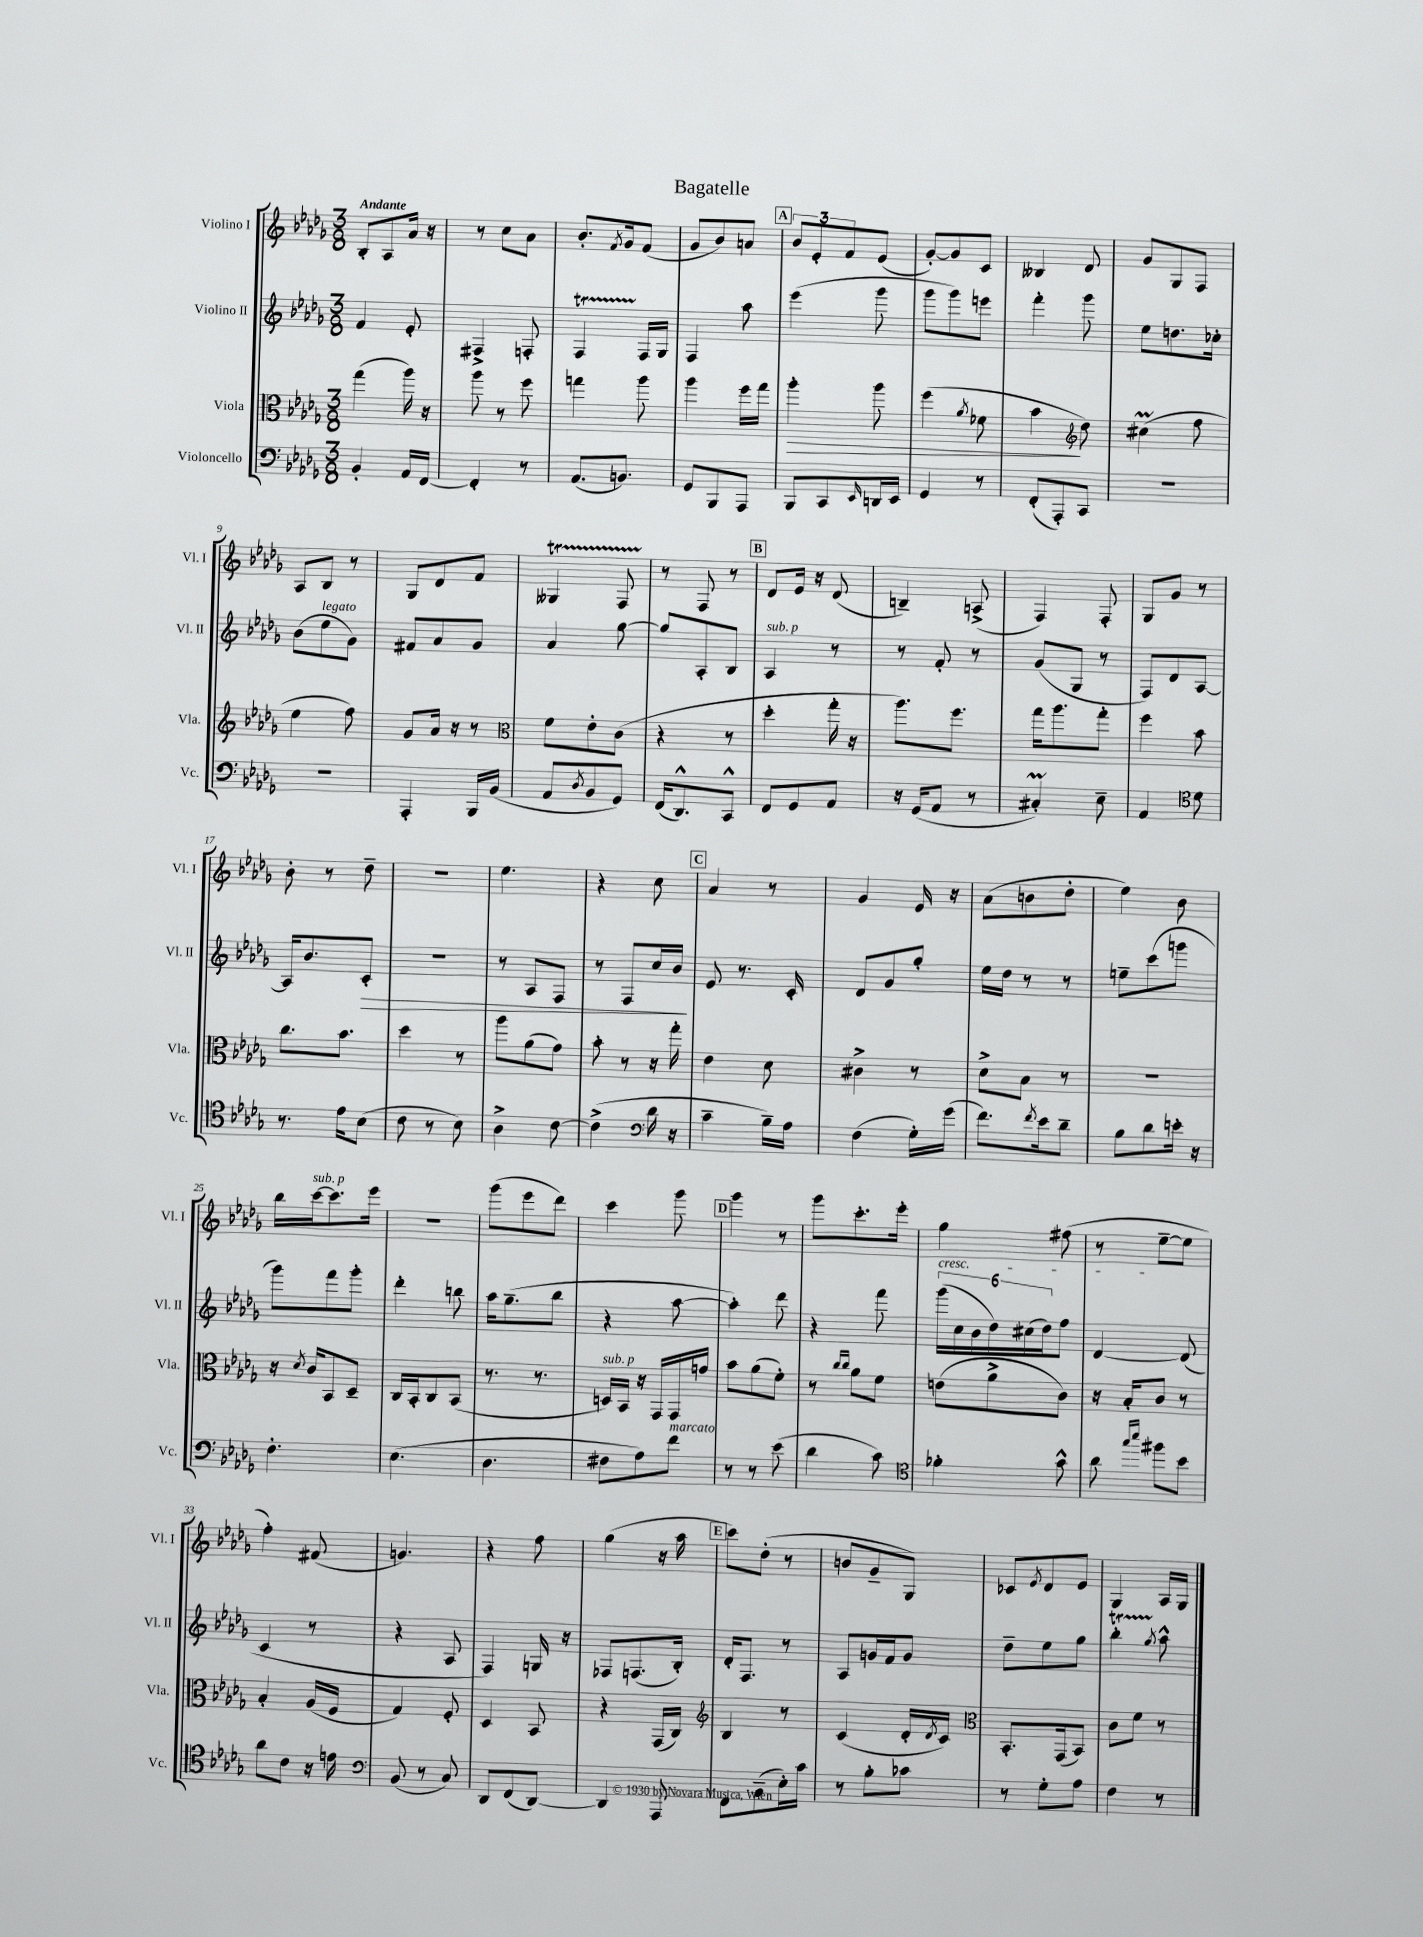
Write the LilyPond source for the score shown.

\header { title = "Bagatelle" }
<<
\new StaffGroup <<
\new Staff = "s0" \with { instrumentName = "Violino I" shortInstrumentName = "Vl. I" } {
    \clef treble \key des \major \numericTimeSignature \time 3/8 \tempo "Andante"
    bes8-. aes8 aes'16 r16 |
    r8 c''8 aes'8 |
    bes'8.-. \acciaccatura { f'8 } ges'16 f'8( |
    ges'8 bes'8) a'8 |
    \mark \markup { \box "A" } \tuplet 3/2 { bes'8 ees'8-. f'8 } ees'8( |
    ges'8~-.) ges'8 c'8 |
    beses4 des'8 |
    ges'8 ges8 f8 |
    aes8 bes8 r8 |
    ges8 des'8 f'8 |
    geses4\startTrillSpan f8 |
    r8\stopTrillSpan f8 r8 |
    \mark \markup { \box "B" } des'8 ees'16 r16 des'8( |
    b4--) a8->( |
    f4) f8-. |
    ges8 ges'8 r8 |
    bes'8-. r8 des''8-- |
    R4. |
    ees''4. |
    r4 c''8 |
    \mark \markup { \box "C" } aes'4 r8 |
    ges'4 ees'16 r16 |
    aes'8( b'8 des''8-. |
    ees''4) bes'8 |
    bes''16 c'''16~^\markup { \italic "sub. p" } c'''8. ees'''16 |
    R4. |
    ges'''8( ees'''8 des'''8) |
    c'''4 ges'''8 |
    \mark \markup { \box "D" } ges'''4 r8 |
    ges'''8 c'''8.-. ees'''16-. |
    ges''4\cresc fis''8( |
    r8 ees''8~--\! ees''8 |
    f''4-.) fis'8( |
    g'4.) |
    r4 f''8 |
    ges''4( r16 aes''16 |
    \mark \markup { \box "E" } c'''8) des''8-.( r8 |
    b'8 ges'8-- ges8) |
    ces'8 \acciaccatura { ees'8 } des'8 ees'8 |
    ges4 aes16 ges16 \bar "|." |
}
\new Staff = "s1" \with { instrumentName = "Violino II" shortInstrumentName = "Vl. II" } {
    \clef treble \key des \major \numericTimeSignature \time 3/8
    f'4 ees'8-. |
    fis4-> f8-. |
    f4\startTrillSpan f16\stopTrillSpan ges16 |
    f4 aes''8 |
    \mark \markup { \box "A" } ees'''4( ges'''8 |
    ges'''8 ges'''8) e'''8 |
    f'''4-. ges'''8 |
    ees''8 d''8. ces''16-. |
    bes'8( ees''8^\markup { \italic "legato" } ges'8) |
    fis'8 aes'8 ges'8 |
    aes'4 ges''8~ |
    ges''8 aes8-. bes8 |
    \mark \markup { \box "B" } aes4^\markup { \italic "sub. p" } r8 |
    r8 f'8-. r8 |
    ges'8( ges8 r8 |
    f8) des'8 aes8~ |
    aes16 bes'8. c'8-.\> |
    R4. |
    r8 aes8 f8 |
    r8 f8 c''16 bes'16\! |
    \mark \markup { \box "C" } ees'8 r8. c'16-. |
    des'8 ges'8 ges''8-. |
    ees''16 des''16 r8 r8 |
    e''8-- c'''8( g'''8 |
    ges'''8) f'''8 ges'''8-. |
    des'''4-. b''8 |
    aes''16 ges''8.--( bes''8 |
    r4 aes''8~ |
    \mark \markup { \box "D" } aes''4-.) des'''8 |
    r4 f'''8 |
    \tuplet 6/4 { ges'''16( c''16 bes'16 des''16) cis''16( des''16) } f''8 |
    des'4~ des'8( |
    c'4 r8 |
    r4 aes8 |
    f4) g16 r16 |
    fes8 f8.( bes16-.) |
    \mark \markup { \box "E" } des'16-. f8. r8 |
    aes8 g'16 f'16 g'8 |
    des''8-- ees''8 ges''8 |
    bes''4-.\startTrillSpan \acciaccatura { ges''8 } aes''8-^\stopTrillSpan \bar "|." |
}
\new Staff = "s2" \with { instrumentName = "Viola" shortInstrumentName = "Vla." } {
    \clef alto \key des \major \numericTimeSignature \time 3/8
    ges''4( aes''16) r16 |
    aes''8 r8 f''8 |
    g''4 aes''8 |
    aes''4 f''16 ges''16 |
    \mark \markup { \box "A" } aes''4-.\> aes''8 |
    f''4( \acciaccatura { aes'8 } fes'8 |
    bes'4\! \clef treble des''8) |
    cis''4\prall( f''8 |
    ees''4 f''8) |
    ges'8 aes'16 r16 r8 |
    \clef alto f'8 ees'8-. c'8( |
    r4 r8 |
    \mark \markup { \box "B" } des''4-. ges''16-. r16 |
    aes''8.) f''8. |
    ges''16 aes''8. ges''8-. |
    f''4 bes'8 |
    c''8. bes'8. |
    des''4 r8 |
    aes''8 aes'8( ges'8) |
    bes'8-. r8 r16 ges''16-. |
    \mark \markup { \box "C" } ees'4 des'8 |
    cis'4-> r8 |
    des'8-> bes8 r8 |
    R4. |
    r16 \acciaccatura { des'8 } c'16 bes,8 des8-- |
    c16 bes,16-. c8 bes,8( |
    r8. r8. |
    d16^\markup { \italic "sub. p" }) bes,16 r16 ges,16 ges,16 g'16 |
    \mark \markup { \box "D" } bes'8 aes'8( f'8-.) |
    r8 \grace { c''16 c''16 } aes'8 f'8 |
    e'8( aes'8-> c'8) |
    r16 bes16-. c'8 r8 |
    bes4-. aes16( f16 |
    ges4) f8-. |
    des4 bes,8 |
    r4 ges,16( c16) |
    \mark \markup { \box "E" } \clef treble bes4 r8 |
    c'4( des'16-. \acciaccatura { des'8 } c'16) |
    \clef alto bes,8.-. ges,16( bes,8) |
    c'8 f'8 r8 \bar "|." |
}
\new Staff = "s3" \with { instrumentName = "Violoncello" shortInstrumentName = "Vc." } {
    \clef bass \key des \major \numericTimeSignature \time 3/8
    bes,4-. aes,16 f,16~ |
    f,4-. r8 |
    aes,8.( b,8.) |
    ges,8 bes,,8 aes,,8 |
    \mark \markup { \box "A" } bes,,8 c,8 \grace { ees,16 } d,16 ees,16 |
    ges,4 r8 |
    f,8-.( aes,,8-.) c,8 |
    R4. |
    R4. |
    aes,,4-. bes,,16 bes,16( |
    aes,8 \acciaccatura { des8 } bes,8 ges,8) |
    f,16( des,8.-^) c,8-^ |
    \mark \markup { \box "B" } f,8 ges,8 aes,8 |
    r16 ges,16( aes,8 r8 |
    cis4-.\prall) ees8-- |
    aes,4 \clef tenor des'8 |
    r8. ees'16 bes8( |
    c'8 r8 bes8) |
    aes4-> c'8~ |
    c'4->( \clef bass des'16 r16 |
    \mark \markup { \box "C" } c'4-- bes16--) aes16 |
    f4( ges16-.) ges'16( |
    f'8.) \acciaccatura { f'8 } ees'16 des'8-- |
    bes8 des'8 e'16-. r16 |
    f4.-. |
    ees4.( |
    des4. |
    fis8 aes8) f'8^\markup { \italic "marcato" } |
    \mark \markup { \box "D" } r8 r8 ees'8( |
    des'4 c'8) |
    \clef tenor fes'4-. ges'8-^ |
    aes'8 \grace { ges''16 bes''16 } fis''8 bes'8 |
    aes'8 c'8 r16 e'16 |
    \clef bass bes,8( r8 c8) |
    des,8 f,8( des,8~) |
    des,4 aes,,8 |
    \mark \markup { \box "E" } f,8 bes,8--( ees16-.) c'16 |
    r8 bes8-. ces'8 |
    r8 ges8-. aes8 |
    f4 r8 \bar "|." |
}
>>
>>
